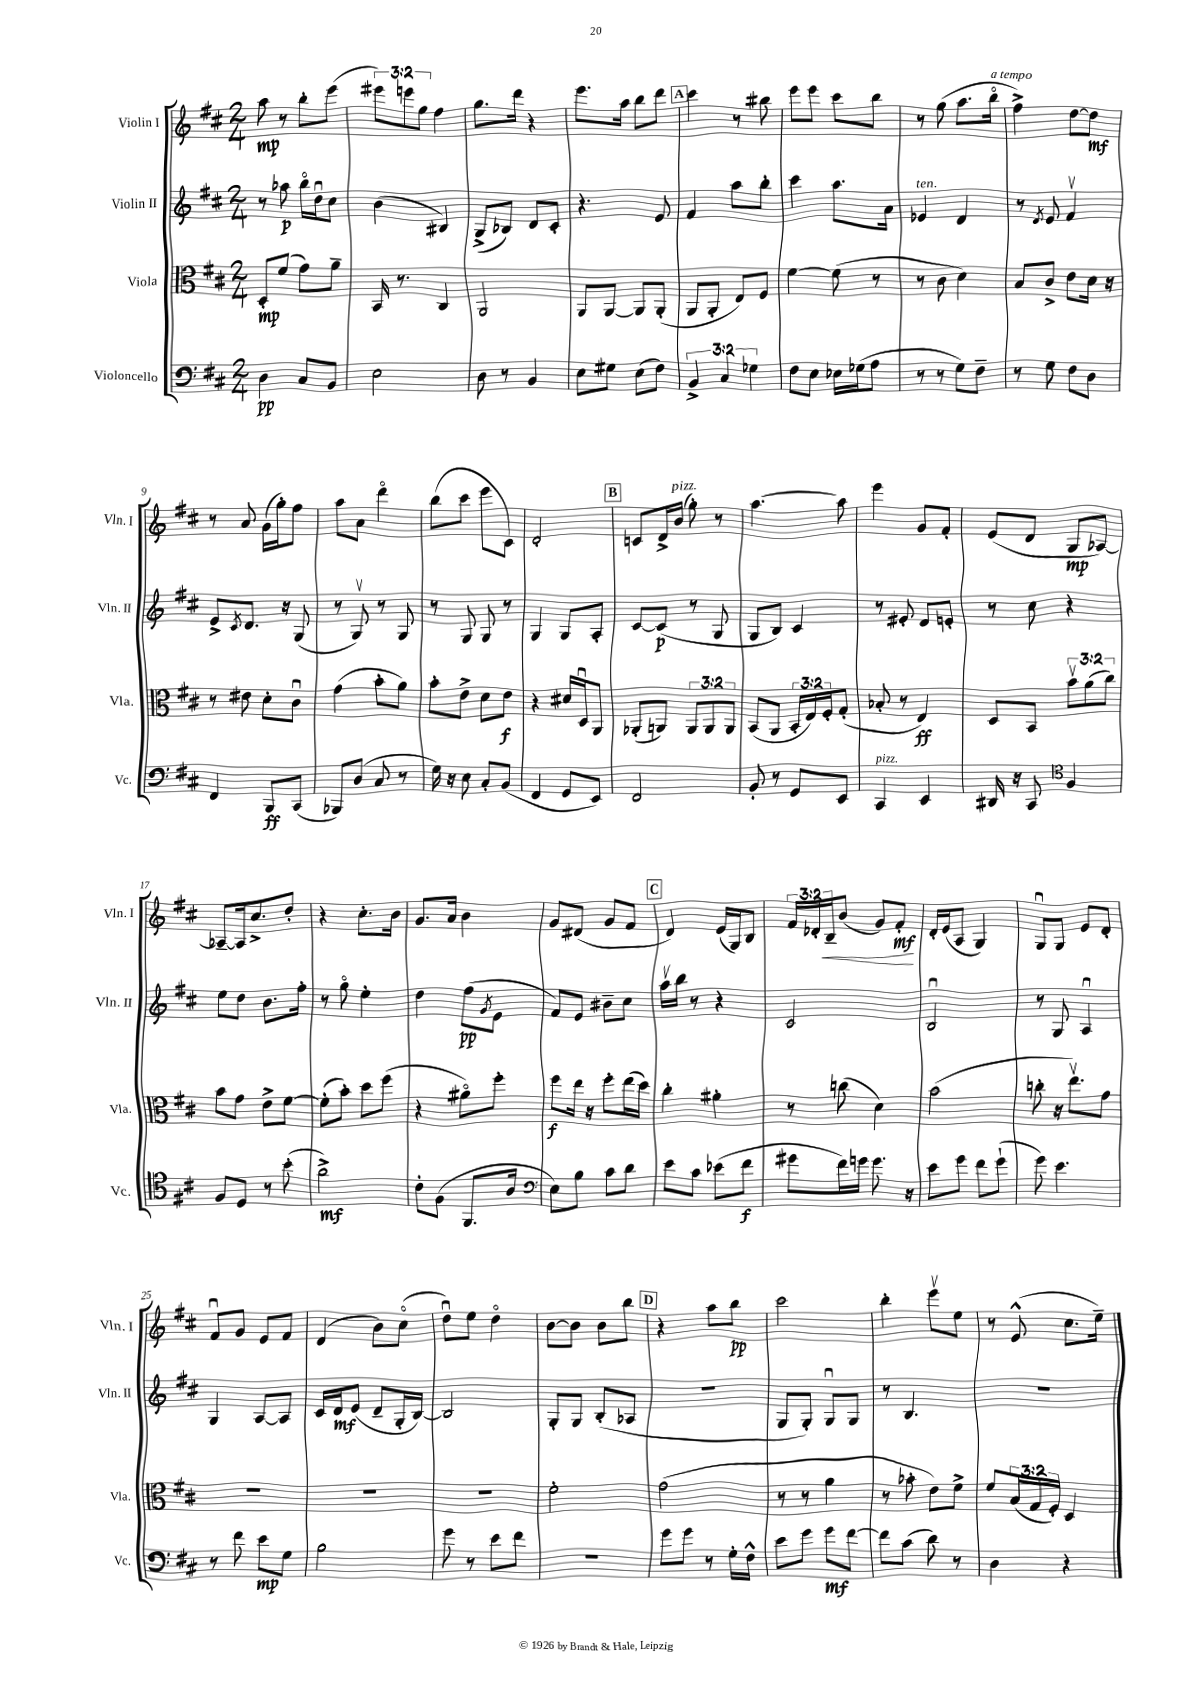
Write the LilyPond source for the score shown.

<<
\new StaffGroup <<
\new Staff = "s0" \with { instrumentName = "Violin I" shortInstrumentName = "Vln. I" } {
    \clef treble \key d \major \numericTimeSignature \time 2/4 \override Staff.TupletNumber.text = #tuplet-number::calc-fraction-text
    a''8\mp r8 b''8-. e'''8( |
    \tuplet 3/2 { eis'''8) e'''8 g''8 } fis''4 |
    g''8. d'''16 r4 |
    e'''8. a''16 b''8 d'''8 |
    \mark \markup { \box "A" } cis'''4 r8 bis''8 |
    e'''8 e'''8 cis'''8 b''8 |
    r8 g''8( a''8. b''16\flageolet^\markup { \italic "a tempo" } |
    fis''4->) d''8~ d''8\mf |
    r8 a'8 g'16( g''16-.) fis''8 |
    a''8 a'8 d'''4\flageolet |
    b''8( cis'''8 e'''8 cis'8) |
    d'2-. |
    \mark \markup { \box "B" } c'8 d'16-> b'16^\markup { \italic "pizz." }( g''8-.) r8 |
    a''4.~ a''8 |
    e'''4 g'8 fis'8-. |
    e'8( d'8 g8\mp aes8~) |
    aes8~-- aes16 cis''8.-> d''8-. |
    r4 cis''8.-. b'16 |
    g'8. a'16 b'4 |
    g'8 dis'8( g'8 fis'8 |
    \mark \markup { \box "C" } d'4) e'16( g16) b8 |
    \tuplet 3/2 { fis'16 des'16-. b16--\< } b'8( g'8) fis'8-.\mf\! |
    d'16-. e'16( a8 g4) |
    g8\downbow g8 e'8 d'8-. |
    fis'8\downbow g'8 e'8 fis'8 |
    d'4( b'8) cis''8\flageolet( |
    d''8\downbow) e''8 d''4\flageolet |
    b'8~ b'8 b'8 b''8 |
    \mark \markup { \box "D" } r4 a''8 b''8\pp |
    cis'''2 |
    b''4-. e'''8\upbow e''8 |
    r8 e'8-^( cis''8. e''16--) \bar "|." |
}
\new Staff = "s1" \with { instrumentName = "Violin II" shortInstrumentName = "Vln. II" } {
    \clef treble \key d \major \numericTimeSignature \time 2/4
    r8 aes''8\p b''16\flageolet d''16\downbow cis''8 |
    b'4( bis4) |
    g8->( bes8) d'8 cis'8-. |
    r4. e'8 |
    \mark \markup { \box "A" } fis'4 a''8 b''8-. |
    cis'''4 a''8. a'16 |
    ees'4^\markup { \italic "ten." } d'4 |
    r8 \acciaccatura { d'8 } e'8 fis'4\upbow |
    e'8-> \acciaccatura { cis'8 } d'8. r16 g8( |
    r8 g8\upbow) r8 g8 |
    r8 g8 g8 r8 |
    g4 g8 a8-. |
    \mark \markup { \box "B" } cis'8~ cis'8\p( r8 g8 |
    g8 b8) cis'4 |
    r8 eis'8-. d'8 e'8-. |
    r8 cis''8 r4 |
    e''8 d''8 b'8. fis''16-. |
    r8 g''8\flageolet e''4-. |
    d''4 fis''8\pp( \acciaccatura { g'8 } e'8 |
    fis'8) e'8 bis'8-- cis''8 |
    \mark \markup { \box "C" } a''16\upbow b''16 r8 r4 |
    cis'2 |
    b2\downbow |
    r8 g8 a4\downbow |
    g4 a8~ a8 |
    cis'16 d'16\mf e'8( d'8-- g16-. b16~) |
    b2 |
    g8-. g8 b8-.( aes8 |
    \mark \markup { \box "D" } r2 |
    g8 g8-.) g8\downbow g8 |
    r8 b4. |
    R2 \bar "|." |
}
\new Staff = "s2" \with { instrumentName = "Viola" shortInstrumentName = "Vla." } {
    \clef alto \key d \major \numericTimeSignature \time 2/4 \override Staff.TupletNumber.text = #tuplet-number::calc-fraction-text
    d8-.\mp fis'8( g'8) a'8-- |
    b,16 r8. cis4 |
    a,2 |
    a,8 a,8~ a,8 a,8-.( |
    \mark \markup { \box "A" } a,8 a,8-. e8) fis8 |
    fis'4~ fis'8( r8 |
    r8 cis'8 d'4) |
    b8 cis'8-> e'8 d'16 r16 |
    r8 eis'8 d'8-. cis'8\downbow |
    g'4( b'8-. a'8) |
    b'8-. e'8-> d'8 e'8\f |
    r4 dis'16 d16\downbow a,8 |
    \mark \markup { \box "B" } aes,8-.( a,8) \tuplet 3/2 { a,8 a,8 a,8 } |
    b,8( a,8 \tuplet 3/2 { b,16-. e16) fis16-. } g8-.( |
    bes8-. r8 e4\ff) |
    d8 b,8 \tuplet 3/2 { b'8\upbow a'8( cis''8) } |
    b'8 g'8 e'8-> fis'8~ |
    fis'8-.( b'8-.) d''8 fis''8( |
    r4 ais'8\flageolet) fis''8-. |
    fis''8\f e''16 r16 fis''8-. e''16( d''16) |
    \mark \markup { \box "C" } cis''4-. ais'4-. |
    r8 c''8( d'4) |
    b'2( |
    c''8-. r16 e''8.\upbow) g'8 |
    R2 |
    R2 |
    R2 |
    fis'2-. |
    \mark \markup { \box "D" } g'2( |
    r8 r8 a'4 |
    r8 bes'8-. e'8) fis'8-> |
    fis'8 \tuplet 3/2 { b16( g16 fis16-.) } d4 \bar "|." |
}
\new Staff = "s3" \with { instrumentName = "Violoncello" shortInstrumentName = "Vc." } {
    \clef bass \key d \major \numericTimeSignature \time 2/4 \override Staff.TupletNumber.text = #tuplet-number::calc-fraction-text
    d4\pp cis8 b,8 |
    e2 |
    d8 r8 b,4 |
    e8 gis8 e8( fis8) |
    \mark \markup { \box "A" } \tuplet 3/2 { b,4-> cis4 ges4 } |
    fis8 e8 ees16 ges16( a8 |
    r8 r8 g8) fis8-- |
    r8 g8 fis8 d8 |
    fis,4 b,,8\ff cis,8( |
    bes,,8) d8( cis8 r8 |
    g16) r16 e8 cis8-. b,8( |
    fis,4 g,8 e,8) |
    \mark \markup { \box "B" } fis,2 |
    b,8-. r8 g,8 e,8 |
    cis,4^\markup { \italic "pizz." } e,4 |
    dis,16 r16 cis,8 \clef tenor fis4 |
    fis8 d8 r8 b'8-.( |
    a'2->\mf) |
    cis'8-. fis8( fis,8. a16 |
    \clef bass e8) b8 cis'8 d'8 |
    \mark \markup { \box "C" } e'8 cis'8 ees'8( fis'8\f |
    gis'8 fis'16) g'16 g'8. r16 |
    e'8 g'8 fis'8 g'8-!( |
    g'8) e'4. |
    r8 fis'8 e'8\mp g8 |
    b2 |
    g'8 r8 e'8 fis'8 |
    R2 |
    \mark \markup { \box "D" } g'8 g'8 r8 g16-. fis16-^ |
    e'8 g'8 g'8\mf fis'8~ |
    fis'8 cis'8( d'8) r8 |
    d4 r4 \bar "|." |
}
>>
>>
